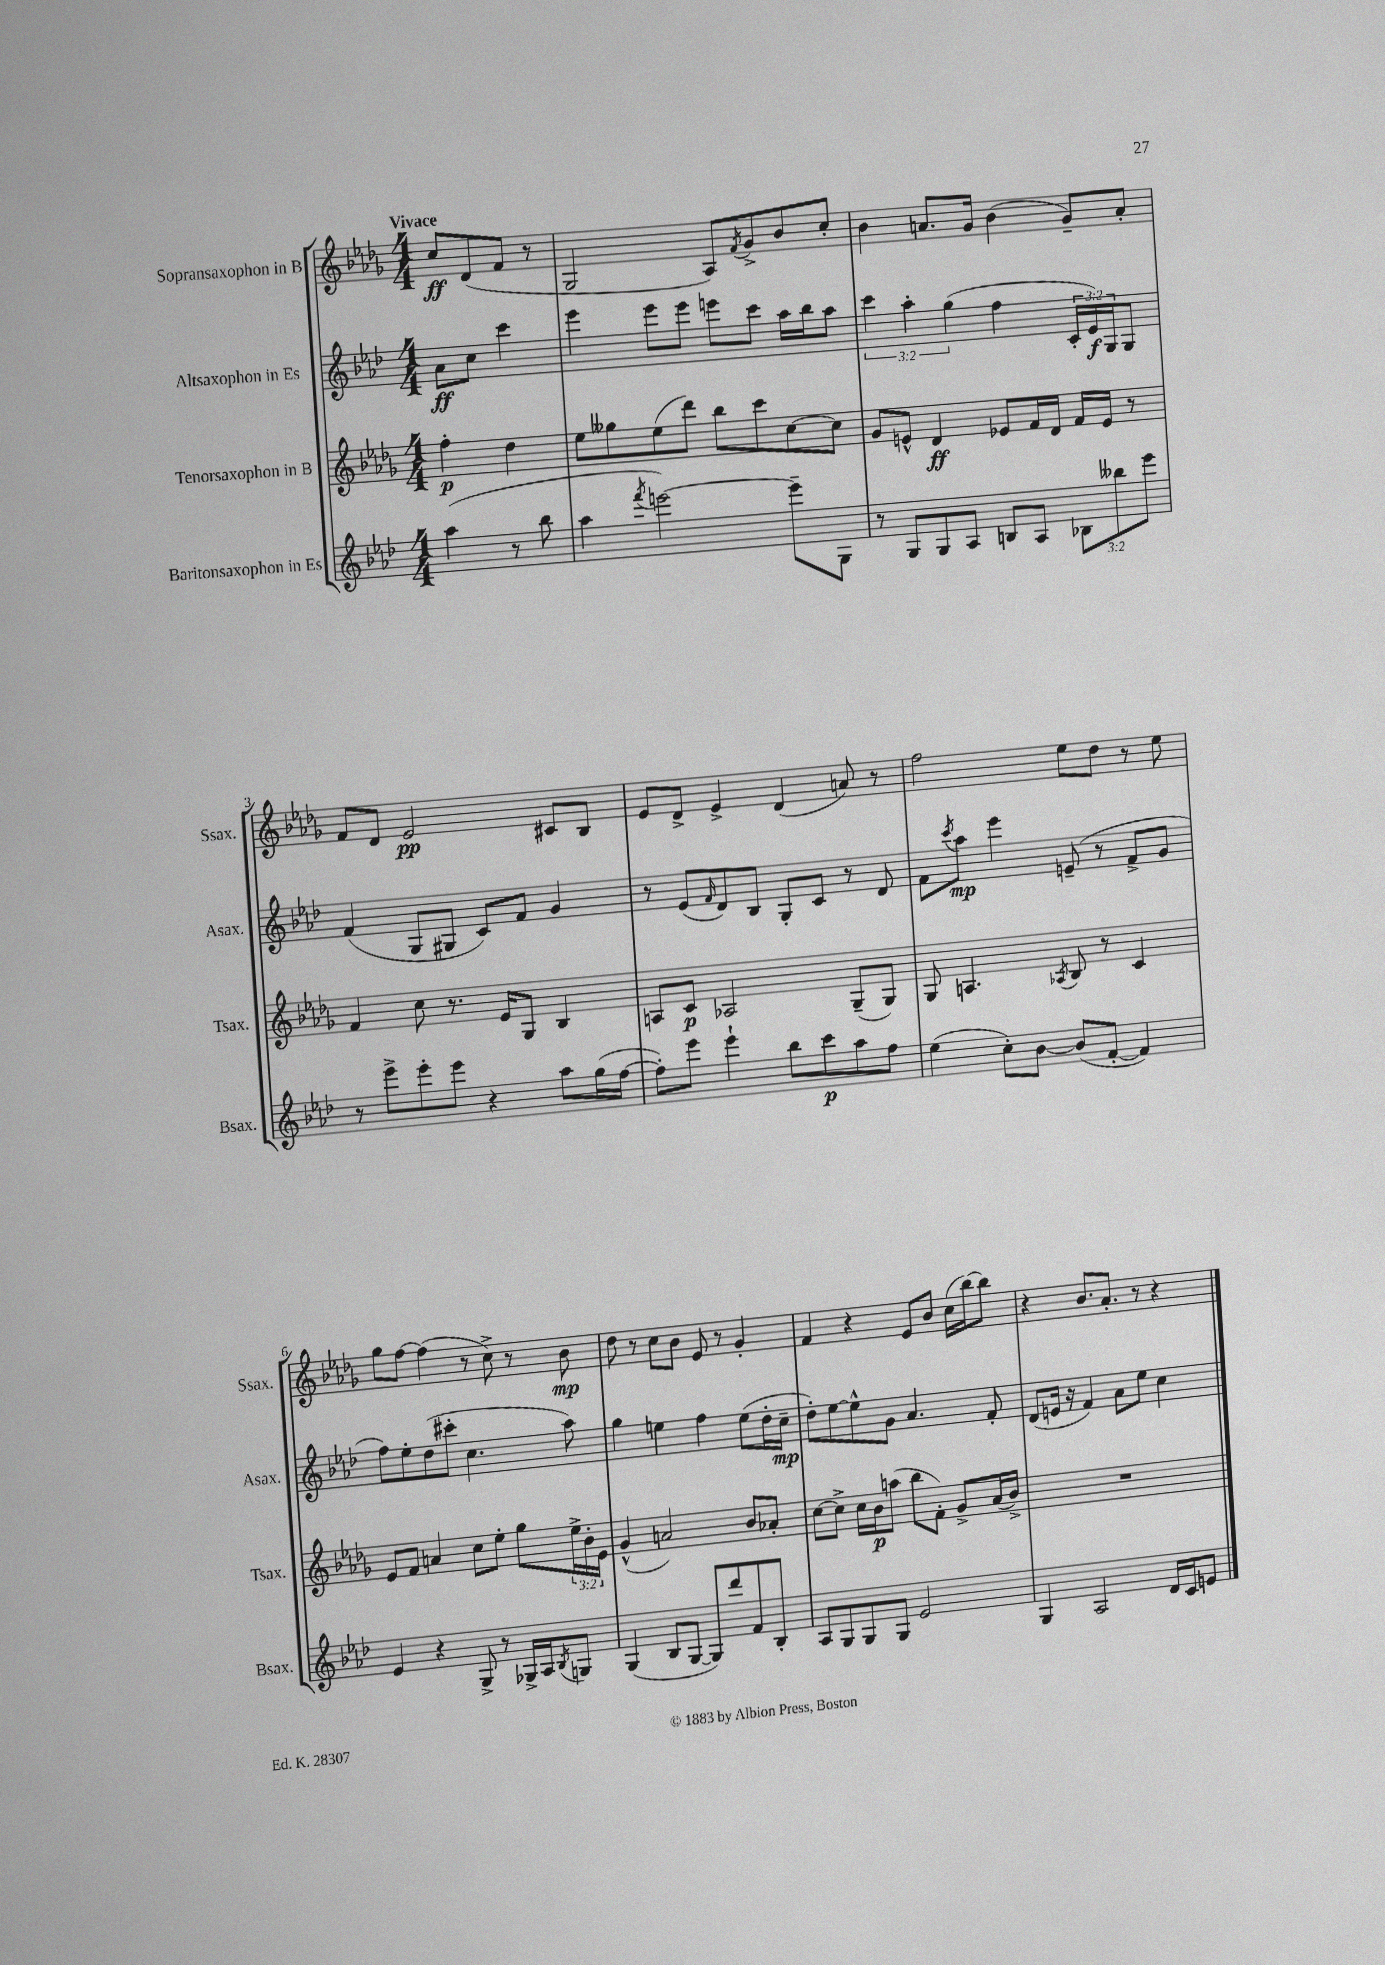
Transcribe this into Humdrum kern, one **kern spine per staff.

**kern	**kern	**kern	**kern
*staff4	*staff3	*staff2	*staff1
*clefG2	*clefG2	*clefG2	*clefG2
*k[b-e-a-d-]	*k[b-e-a-d-g-]	*k[b-e-a-d-]	*k[b-e-a-d-g-]
*M4/4	*M4/4	*M4/4	*M4/4
(4aa-	4ff'	8a-	8cc
.	.	8cc	(8d-
8r	4dd-	4ccc	8f
8bb-	.	.	8r
=	=	=	=
4aa-	8ee-	4eee-	2G-
.	8gg--	.	.
8qfff	.	.	.
[2eee)	(8ee-	8eee-	.
.	8ddd-)	8eee-	.
.	8bb-	8eee	8A-)
.	.	.	8qf
.	8ccc	8ccc	8g-^
8eee~]	[8cc	16aa-	8b-
.	.	16bb-	.
8G	8cc]	8aa-	8cc'
=	=	=	=
8r	8g-	6ccc	4b-
8G	8e^^	.	.
.	.	6aa-'	.
8G	4d-	.	8.a
.	.	(6gg	.
8A-	.	.	.
.	.	.	16g-
8B	8e-	4ff	(4b-
8A-	16f	.	.
.	16d-	.	.
12B-	16f	24c'	8g-~)
.	.	24e-)	.
.	16e-	.	.
12bb--	.	24G	.
.	8r	8G	8a'
12eee-	.	.	.
=	=	=	=
8r	4f	(4f	8f
8eee-^	.	.	8d-
8eee-'	8cc	8G	2e-
8eee-	8.r	8G#	.
4r	.	8c)	.
.	16e-	.	.
.	8G-	8f	.
8aa-	4B-	4g	8c#
(16gg	.	.	8B-
[16ff	.	.	.
=	=	=	=
8ff'])	8A	8r	8e-
8eee-	8c	(8e-	8d-^
.	.	16qqf	.
4eee-`	2A-	8d-)	4e-^
.	.	8B-	.
8bb-	.	8G'	(4d-
8ccc	.	8c	.
8aa-	(8G-~	8r	8a)
8ff	8G-)	8d-	8r
=	=	=	=
(4ee-	8G-	8f	2ff
.	.	8qccc	.
.	4.A	8aa-	.
8cc')	.	4eee-	.
[8b-	.	.	.
.	8qA-	.	.
(8b-]	8B-	(8e~	8ee-
[8f'	8r	8r	8dd-
4f])	4c	8f^	8r
.	.	8g	8ee-
=	=	=	=
4e-	8e-	8ff)	8gg-
.	8f	8ee-'	[8ff
4r	4a	(8dd-	(4ff]
.	.	8ccc#'	.
8G^	8cc	4.cc	8r
8r	8ee-'	.	8cc^)
16G-^	8gg-	.	8r
16A-	.	.	.
8qB-	.	.	.
8G	24ee-^	8aa-)	8b-
.	24b-'	.	.
.	24e-	.	.
=	=	=	=
(4G	(4g-^^	4gg	8dd-
.	.	.	8r
8B-	2a)	4ee	8cc
[8G	.	.	8b-
8G])	.	4ff	8e-
8ddd-	.	.	8r
8f	8b-	(8ee	4g-'
8B-'	8a-'	16dd-'	.
.	.	16cc~	.
=	=	=	=
8A-	[8cc	8dd-')	4f
8G	8cc^]	[8ee-	.
8G	16cc	8ee-^^]	4r
.	16b-	.	.
8G	(8aa	8g	.
2e-	8bb-	4.a-	8e-
.	8f')	.	8b-
.	8g-^	.	(16cc
.	.	.	[16bb-)
.	(16a-	8f'	8bb-]
.	16b-^)	.	.
=	=	=	=
4G	1r	(8d-	4r
.	.	16e	.
.	.	16r	.
2A-	.	4f)	8.b-
.	.	.	8.a-'
.	.	8a-	.
.	.	8ee-	8r
16d-	.	4cc	4r
16c	.	.	.
8e	.	.	.
==	==	==	==
*-	*-	*-	*-
